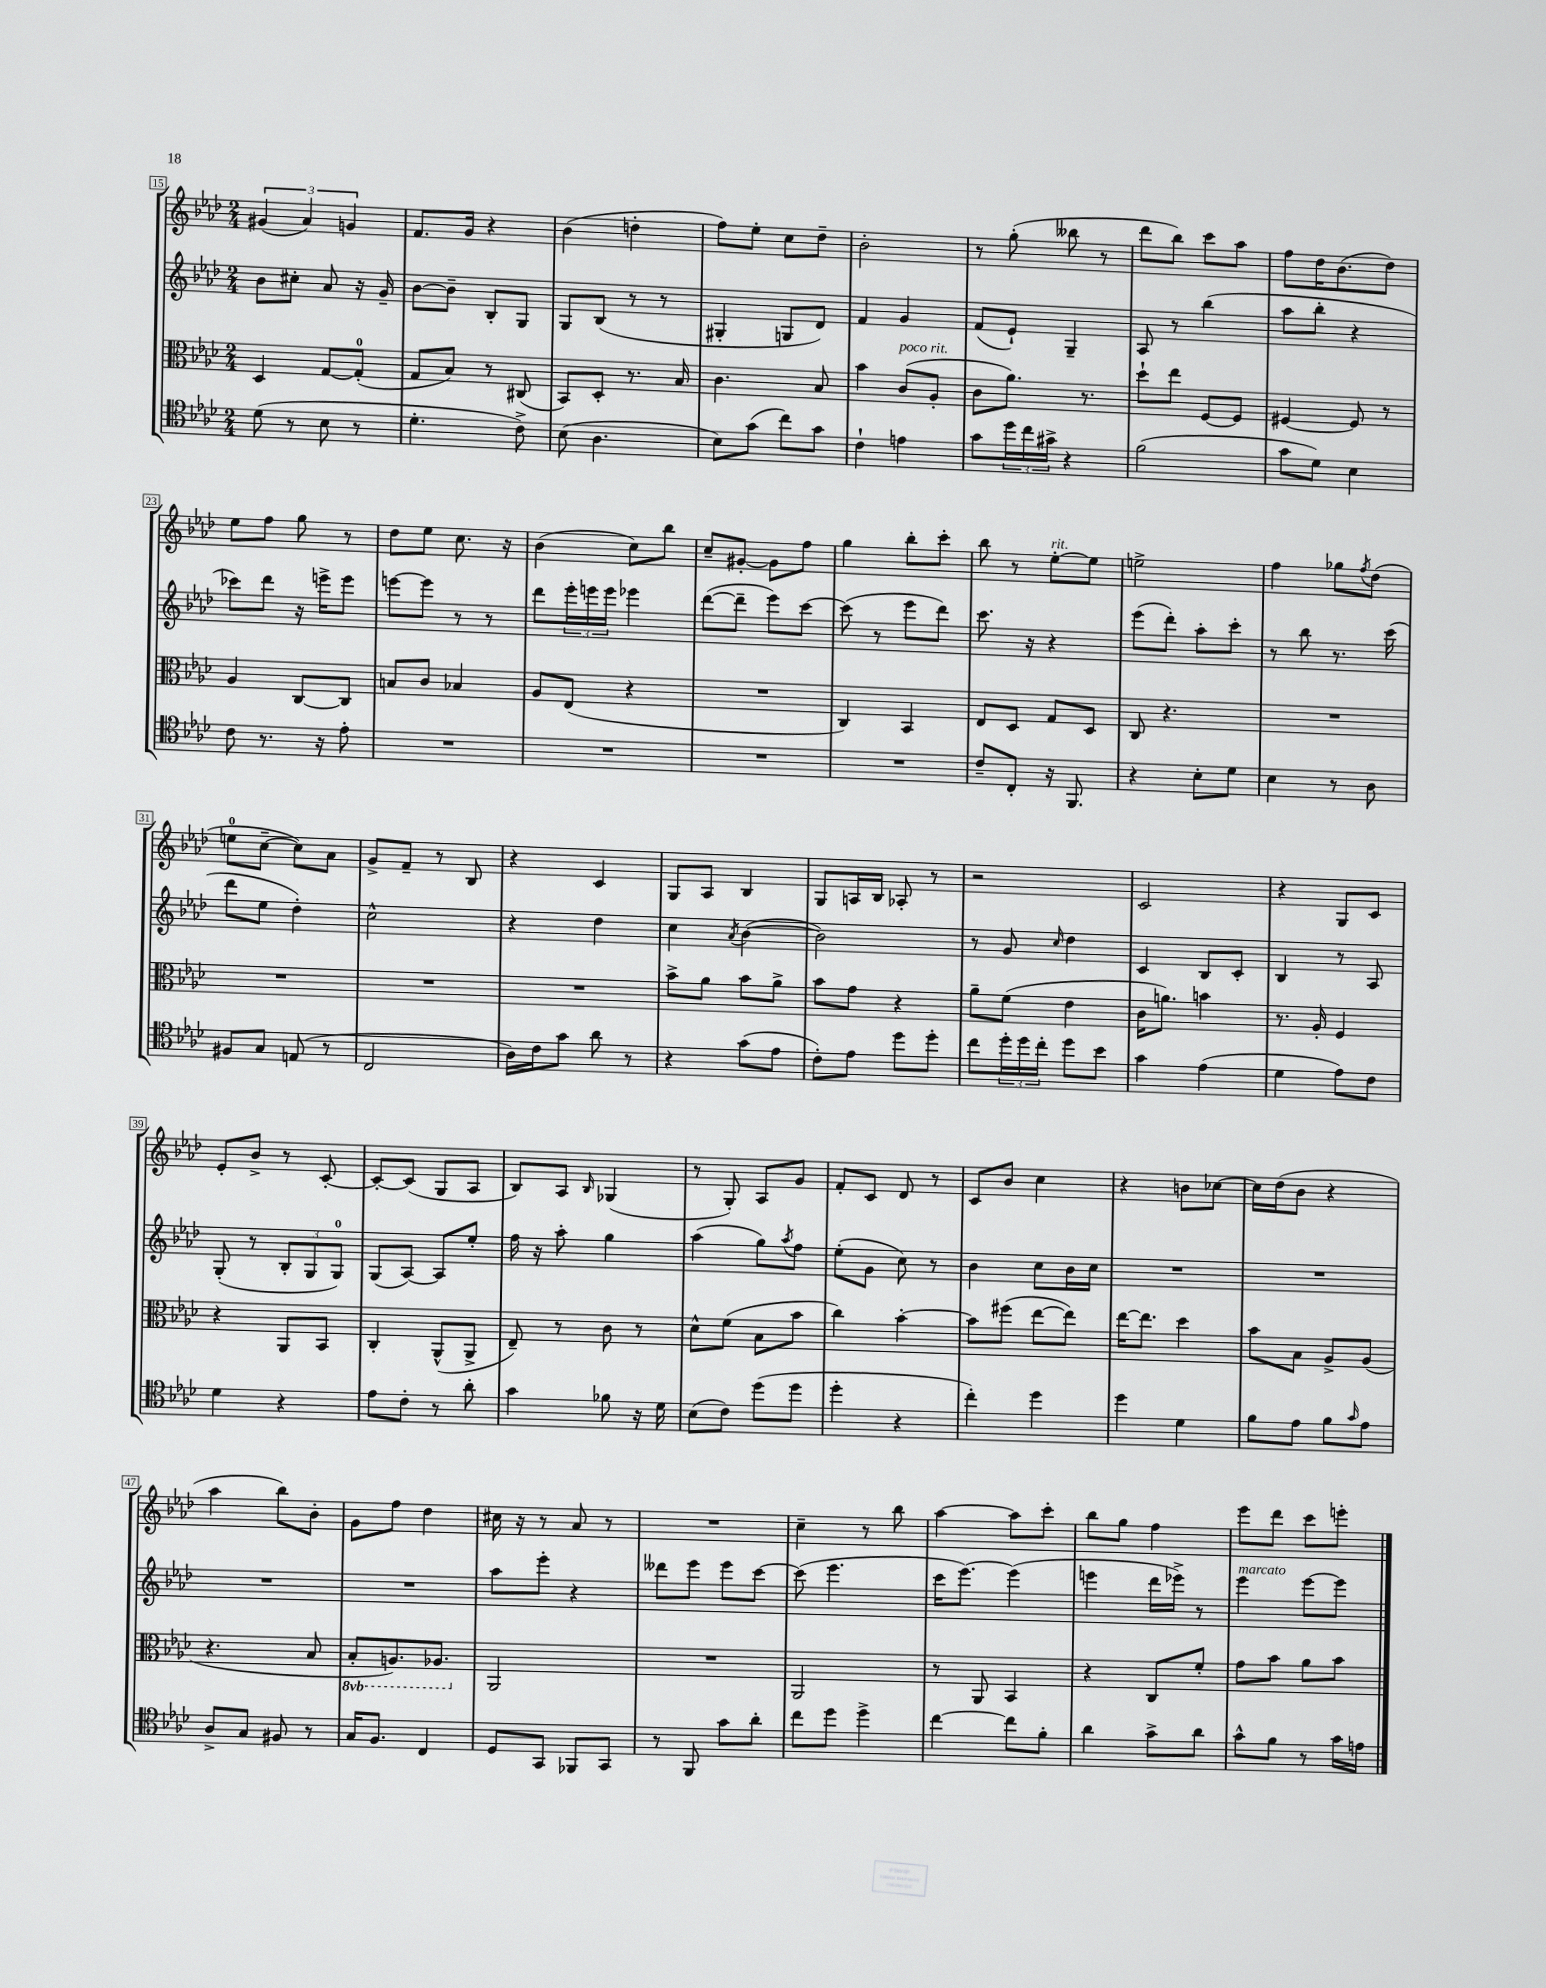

**kern	**kern	**kern	**kern
*staff4	*staff3	*staff2	*staff1
*clefC4	*clefC3	*clefG2	*clefG2
*k[b-e-a-d-]	*k[b-e-a-d-]	*k[b-e-a-d-]	*k[b-e-a-d-]
*M2/4	*M2/4	*M2/4	*M2/4
(8d-	4D-	8b-	(6g#
8r	.	8cc#'	.
.	.	.	6a-)
8B-	[8G	8a-	.
.	.	.	6g
8r	(8G']	16r	.
.	.	16g~	.
=	=	=	=
4.d-'	8G	[8b-	8.f
.	8B-)	8b-~]	.
.	.	.	16g
.	8r	8B-'	4r
8c^)	(8C#	8G	.
=	=	=	=
(8B-	8BB-)	8G	(4b-
4.A-	8D-'	(8B-	.
.	8.r	8r	4dd'
.	.	8r	.
.	16B-	.	.
=	=	=	=
8B-)	4.c	4G#'	8ff)
(8g	.	.	8ee-'
8cc)	.	8G	8cc
8g	8B-	8d-)	8dd-~
=	=	=	=
4c`	4b-	4f	2b-'
4e	(8c	4g	.
.	8A-'	.	.
=	=	=	=
8g	8c	(8f	8r
24dd-	8.a-)	8e-`)	(8gg'
24cc	.	.	.
24g#^	.	.	.
4r	.	4G~	8bb--
.	8.r	.	.
.	.	.	8r
=	=	=	=
(2f	8dd-`	8A-	8ddd-
.	8ee-	8r	8bb-)
.	[8F	(4bb-	8ccc
.	8F]	.	8aa-
=	=	=	=
8g	[4F#	8aa-	8ff
8d-)	.	8bb-'	16dd-
.	.	.	(8.b-
4B-	8F#]	4r	.
.	8r	.	8dd-)
=	=	=	=
8c	4A-	8ccc-)	8ee-
8.r	.	8ddd-	8ff
.	[8C	16r	8gg
16r	.	16eee^	.
8e-'	8C]	8eee	8r
=	=	=	=
2r	8B	[8eee	8dd-
.	8c	8eee]	8ee-
.	4B-	8r	8.cc
.	.	8r	.
.	.	.	16r
=	=	=	=
2r	8A-	8ddd-	(4b-
.	(8E-	24eee-'	.
.	.	24eee	.
.	.	24eee	.
.	4r	4eee-	8cc)
.	.	.	8bb-
=	=	=	=
2r	2r	([8ddd-	8cc~
.	.	8ddd-~]	[8g#'
.	.	8eee-)	8g#]
.	.	[8ccc	8ff
=	=	=	=
2r	4C)	(8ccc]	4gg
.	.	8r	.
.	4BB-	8eee-	8bb-'
.	.	8ddd-)	8ccc'
=	=	=	=
8c~	8E-	8.ccc	8bb-
8C'	8D-	.	8r
.	.	16r	.
16r	8G	4r	[8ee-'
8.FF	.	.	.
.	8D-	.	8ee-]
=	=	=	=
4r	8C	(8eee-	2ee^
.	4.r	8ddd-')	.
8B-'	.	8aa-'	.
8d-	.	8ccc'	.
=	=	=	=
4B-	2r	8r	4ff
.	.	8bb-	.
8r	.	8.r	8gg-
.	.	.	8qff
8A-	.	.	(8dd-
.	.	(16ccc	.
=	=	=	=
8F#	2r	8ddd-	8ee
8G	.	8ee-	[8cc~
(8E	.	4dd-')	8cc])
8r	.	.	8a-
=	=	=	=
2C	2r	2cc^^	8g^
.	.	.	8f~
.	.	.	8r
.	.	.	8B-
=	=	=	=
16A-)	2r	4r	4r
16c	.	.	.
8g	.	.	.
8a-	.	4dd-	4c
8r	.	.	.
=	=	=	=
4r	8b-^	4cc	8G
.	8a-	.	8A-
.	.	8qa-	.
(8g	8b-	([4b-	4B-
8e-	8a-^	.	.
=	=	=	=
8c')	8b-	2b-])	8G
8e-	8g	.	16A
.	.	.	16B-
8dd-	4r	.	8A-'
8dd-'	.	.	8r
=	=	=	=
8cc	8a-~	8r	2r
24dd-'	(8f	8g	.
24dd-	.	.	.
24cc'	.	.	.
.	.	16qqcc	.
8dd-	4e-	4dd-	.
8b-	.	.	.
=	=	=	=
4g	16c	4c	2c
.	8.a)	.	.
(4e-	4b	8B-	.
.	.	8c'	.
=	=	=	=
4d-	8.r	4B-	4r
.	16A-'	.	.
8e-)	4F	8r	8G
8c	.	8A-	8c
=	=	=	=
4d-	4r	(8G'	8e-'
.	.	8r	8b-^
4r	8AA-	12B-'	8r
.	.	12G	.
.	8BB-	.	[8c'
.	.	12G)	.
=	=	=	=
8e-	4C'	(8G	8c'_
8c'	.	[8A-)	(8c]
8r	(8AA-^^	8A-]	8G
8a-'	8AA-^	8ee-'	8A-
=	=	=	=
4g	8E-~)	16ff	8B-)
.	.	16r	.
.	8r	8aa-'	8A-
.	.	.	16qqB-
8f-	8c	4gg	(4G-
16r	8r	.	.
16d-	.	.	.
=	=	=	=
(8B-	8d-^^	(4aa-	8r
8c)	(8f	.	8G')
(8dd-	8B-	8gg)	8A-
.	.	8qaa-	.
8dd-	8b-	8ff	8g
=	=	=	=
4dd-'	4cc)	(8ee-'	8f'
.	.	8g	8c
4r	[4b-'	8cc)	8d-
.	.	8r	8r
=	=	=	=
4cc')	8b-]	4b-	8c
.	(8ff#	.	8b-
4dd-	[8ee-	8cc	4cc
.	8ee-])	16b-	.
.	.	16cc	.
=	=	=	=
4dd-	[16ee-	2r	4r
.	8.ee-]	.	.
4d-	4dd-	.	8b
.	.	.	[8cc-
=	=	=	=
8f	8b-	2r	16cc-]
.	.	.	(16dd-
8e-	8B-	.	8b-
8f	8A-^	.	4r
16qqg	.	.	.
8e-	(8A-	.	.
=	=	=	=
8A-^	4.r	2r	4aa-
8G	.	.	.
8F#	.	.	8bb-)
8r	8B-	.	8b-'
=	=	=	=
16G	8BB-'	2r	8g
8.F	.	.	.
.	8.AA)	.	8ff
4C	.	.	4dd-
.	8.AA-	.	.
=	=	=	=
8D-	2AA-	8aa-	16cc#
.	.	.	16r
8GG	.	8eee-'	8r
8FF-	.	4r	8a-
8GG	.	.	8r
=	=	=	=
8r	2r	8ddd--	2r
8FF	.	8eee-	.
8g	.	8eee-	.
8a-'	.	[8ccc	.
=	=	=	=
8cc	2AA-	(8ccc]	4cc~
8dd-	.	4.eee-	.
4dd-^	.	.	8r
.	.	.	8bb-
=	=	=	=
[4cc	8r	16ccc	[4aa-
.	.	[8.eee-)	.
.	8AA-	.	.
8cc]	4BB-	(4eee-]	8aa-]
8f'	.	.	8ccc'
=	=	=	=
4a-	4r	4eee	8bb-
.	.	.	8gg
8g^	8C	16ddd-	4ff
.	.	16eee-^)	.
8a-	8f'	8r	.
=	=	=	=
8g^^	8g	4eee-	8eee-
8f	8b-	.	8ddd-
8r	8a-	[8eee-	8ccc
16g	8b-	8eee-]	8eee'
16e	.	.	.
==	==	==	==
*-	*-	*-	*-
